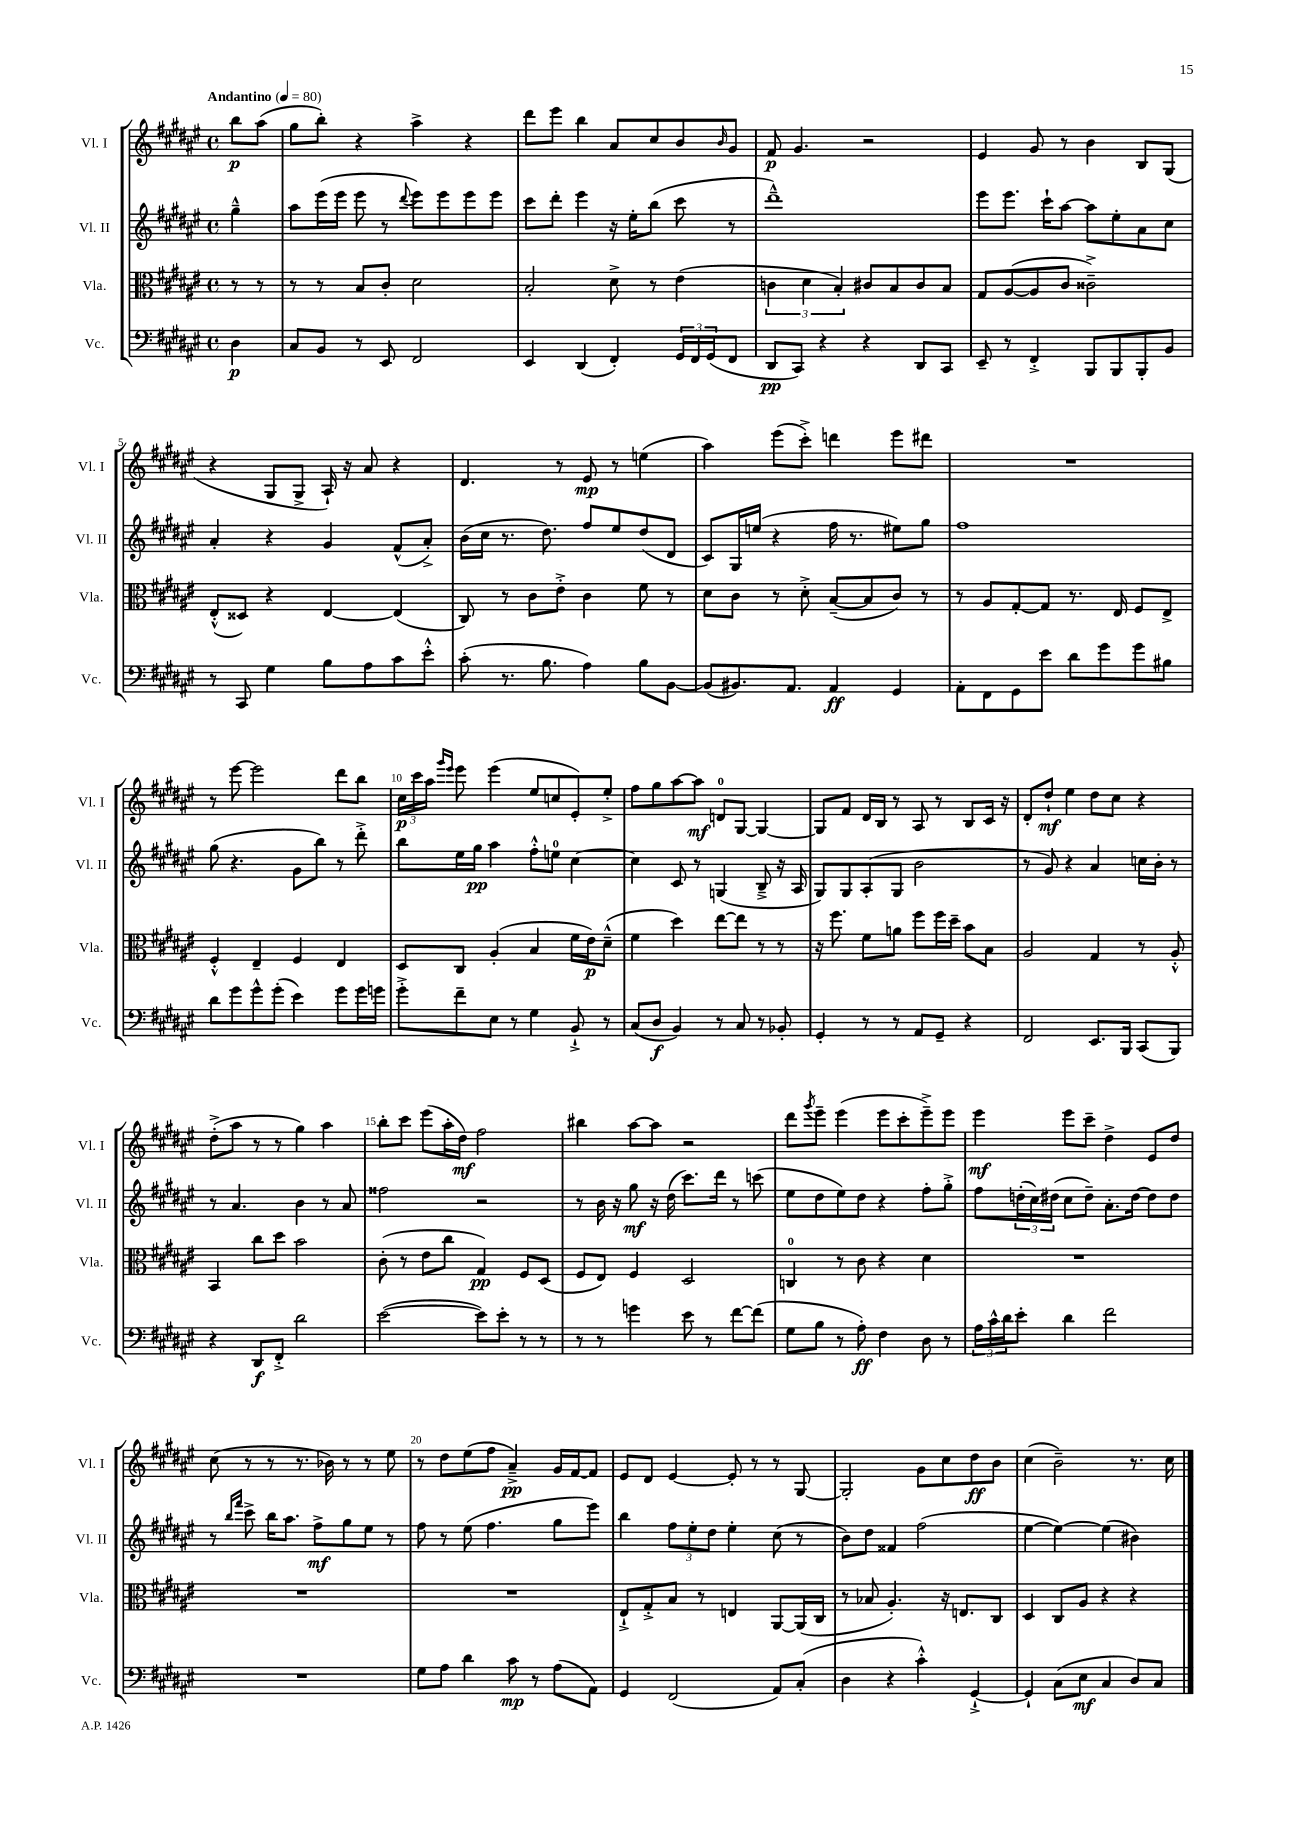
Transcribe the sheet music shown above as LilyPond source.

<<
\new StaffGroup <<
\new Staff = "s0" \with { instrumentName = "Vl. I" shortInstrumentName = "Vl. I" } {
    \clef treble \key fis \major \defaultTimeSignature \time 4/4 \partial 4 \tempo "Andantino" 4 = 80
    b''8\p ais''8( |
    gis''8 b''8-.) r4 ais''4-> r4 |
    dis'''8 eis'''8 b''4 ais'8 cis''8 b'8 \grace { b'16 } gis'8 |
    fis'8\p gis'4. r2 |
    eis'4 gis'8 r8 b'4 b8 gis8( |
    r4 gis8 gis8-> ais16-!) r16 ais'8 r4 |
    dis'4. r8 eis'8\mp r8 e''4( |
    ais''4) eis'''8( cis'''8-.->) d'''4 eis'''8 dis'''8 |
    R1 |
    r8 eis'''8~ eis'''2 dis'''8 b''8 |
    \tuplet 3/2 { cis''16\p cis'''16 ais''16 } \grace { gis'''16 eis'''16 } eis'''8 eis'''4( eis''8 c''8 eis'8-.) eis''8-.-> |
    fis''8 gis''8 ais''8~ ais''8\mf d'8-0 gis8~ gis4~ |
    gis8 fis'8 dis'16 b16 r8 ais8 r8 b8 cis'16 r16 |
    dis'8-. dis''8-!\mf eis''4 dis''8 cis''8 r4 |
    dis''8-.->( ais''8 r8 r8 gis''4) ais''4 |
    b''8-. cis'''8 eis'''8( ais''16-. dis''16\mf) fis''2 |
    bis''4 ais''8~ ais''8 r2 |
    dis'''8 \acciaccatura { gis'''8 } eis'''8-- eis'''4( eis'''8 cis'''8-. eis'''8--->) eis'''8 |
    eis'''4\mf eis'''8 cis'''8-- dis''4-> eis'8 dis''8 |
    cis''8( r8 r8 r8. bes'16) r8 r8 eis''8 |
    r8 dis''8 eis''8( fis''8 ais'4--->\pp) gis'16 fis'16~ fis'8 |
    eis'8 dis'8 eis'4~ eis'8-. r8 r8 gis8~ |
    gis2-. gis'8 cis''8 dis''8\ff b'8 |
    cis''4( b'2--) r8. cis''16 \bar "|." |
}
\new Staff = "s1" \with { instrumentName = "Vl. II" shortInstrumentName = "Vl. II" } {
    \clef treble \key fis \major \defaultTimeSignature \time 4/4 \partial 4
    gis''4---^ |
    ais''8 eis'''16( eis'''16 eis'''8 r8 \appoggiatura { dis'''8 } eis'''8) eis'''8 eis'''8 eis'''8 |
    cis'''8 dis'''8-. eis'''4 r16 eis''16-. b''8( cis'''8 r8 |
    dis'''1---^) |
    eis'''8 eis'''8. cis'''16-! ais''8~ ais''8 eis''8-. ais'8 cis''8 |
    ais'4-. r4 gis'4 fis'8-^( ais'8-.->) |
    b'16( cis''16 r8. dis''8.) fis''8 eis''8 dis''8( dis'8 |
    cis'8) gis16 e''16( r4 fis''16 r8. eis''8) gis''8 |
    fis''1 |
    gis''8( r4. gis'8 b''8) r8 dis'''8-.-> |
    b''8 eis''16 gis''16\pp ais''4 fis''8-.-^ e''8-0 cis''4~ |
    cis''4 cis'8 r8 g4( b8---> r16 ais16 |
    gis8) gis8 ais8-.( gis8 b'2 |
    r8 gis'8) r4 ais'4 c''16 b'16-. r8 |
    r8 ais'4. b'4 r8 ais'8 |
    fisis''2 r2 |
    r8 b'16 r16 gis''8\mf r16 dis''16( cis'''8.) dis'''16 r8 c'''8( |
    eis''8 dis''8 eis''8) dis''8 r4 fis''8-. gis''8-.-> |
    fis''8 \tuplet 3/2 { d''16-.( cis''16) dis''16( } cis''8 dis''8--) ais'8.-. dis''16~ dis''8 dis''8 |
    r8 \grace { b''16 fis'''16 } cis'''8-> b''16 ais''8. fis''8->\mf gis''8 eis''8 r8 |
    fis''8 r8 eis''8( fis''4. gis''8 eis'''8) |
    b''4 \tuplet 3/2 { fis''8 eis''8-. dis''8 } eis''4-. cis''8( r8 |
    b'8) dis''8 fisis'4 fis''2( |
    eis''4~ eis''4~) eis''4( bis'4) \bar "|." |
}
\new Staff = "s2" \with { instrumentName = "Vla." shortInstrumentName = "Vla." } {
    \clef alto \key fis \major \defaultTimeSignature \time 4/4 \partial 4
    r8 r8 |
    r8 r8 b8 cis'8-. dis'2 |
    b2-. dis'8-> r8 eis'4( |
    \tuplet 3/2 { c'4 dis'4 b4-.) } cis'8 b8 cis'8 b8 |
    gis8 ais8~( ais8 cis'8 cisis'2--->) |
    eis8-.-^( disis8) r4 eis4~ eis4( |
    cis8) r8 cis'8 eis'8-.-> cis'4 fis'8 r8 |
    dis'8 cis'8 r8 dis'8-.-> b8~--( b8 cis'8) r8 |
    r8 ais8 gis8~-. gis8 r8. eis16 fis8 eis8-> |
    fis4-.-^ eis4-- fis4 eis4 |
    dis8 cis8 ais4-.( b4 fis'16 eis'16\p) dis'8---^( |
    fis'4 dis''4) eis''8~ eis''8 r8 r8 |
    r16 fis''8. fis'8 a'8 fis''8 fis''16 dis''16-- b'8 b8 |
    ais2 gis4 r8 ais8-.-^ |
    b,4 cis''8 dis''8 b'2 |
    cis'8-.( r8 eis'8 cis''8 gis4\pp) fis8 dis8( |
    fis8 eis8) fis4 dis2 |
    c4-0 r8 cis'8 r4 dis'4 |
    R1 |
    R1 |
    R1 |
    eis8-!-> gis8-.-> b8 r8 e4 ais,8~ ais,16( cis16 |
    r8 bes8 ais4.-.) r16 e8. cis8 |
    dis4 cis8 ais8 r4 r4 \bar "|." |
}
\new Staff = "s3" \with { instrumentName = "Vc." shortInstrumentName = "Vc." } {
    \clef bass \key fis \major \defaultTimeSignature \time 4/4 \partial 4
    dis4\p |
    cis8 b,8 r8 eis,8 fis,2 |
    eis,4 dis,4( fis,4-.) \tuplet 3/2 { gis,16 fis,16 gis,16( } fis,8 |
    dis,8\pp cis,8) r4 r4 dis,8 cis,8 |
    eis,8-- r8 fis,4-.-> b,,8 b,,8 b,,8-. b,8 |
    r8 cis,8 gis4 b8 ais8 cis'8 eis'8-.-^ |
    cis'8-.( r8. b8. ais4) b8 b,8~ |
    b,8( bis,8.) ais,8. ais,4\ff gis,4 |
    ais,8-. fis,8 gis,8 eis'8 dis'8 gis'8 gis'8 bis8 |
    dis'8 gis'8 gis'8-^ gis'8-.( eis'4) gis'8 gis'16 g'16 |
    gis'8-.-> fis'8-- eis8 r8 gis4 b,8-!-> r8 |
    cis8( dis8\f b,4) r8 cis8 r8 bes,8-. |
    gis,4-. r8 r8 ais,8 gis,8-- r4 |
    fis,2 eis,8. b,,16 cis,8( b,,8) |
    r4 dis,8\f fis,8-.-> dis'2 |
    eis'2~( eis'8) eis'8-. r8 r8 |
    r8 r8 g'4 eis'8 r8 fis'8~ fis'8( |
    gis8 b8 r8 ais8-.\ff) fis4 dis8 r8 |
    \tuplet 3/2 { ais16 cis'16-^ dis'16 } eis'8-. dis'4 fis'2 |
    R1 |
    gis8 ais8 dis'4 cis'8\mp r8 ais8( ais,8) |
    gis,4 fis,2( ais,8) cis8-.( |
    dis4 r4 cis'4-.-^) gis,4~-!-> |
    gis,4-! cis8( eis8\mf cis4 dis8) cis8 \bar "|." |
}
>>
>>
\layout { \context { \Score \override BarNumber.break-visibility = ##(#f #t #t) barNumberVisibility = #(every-nth-bar-number-visible 5) } }
